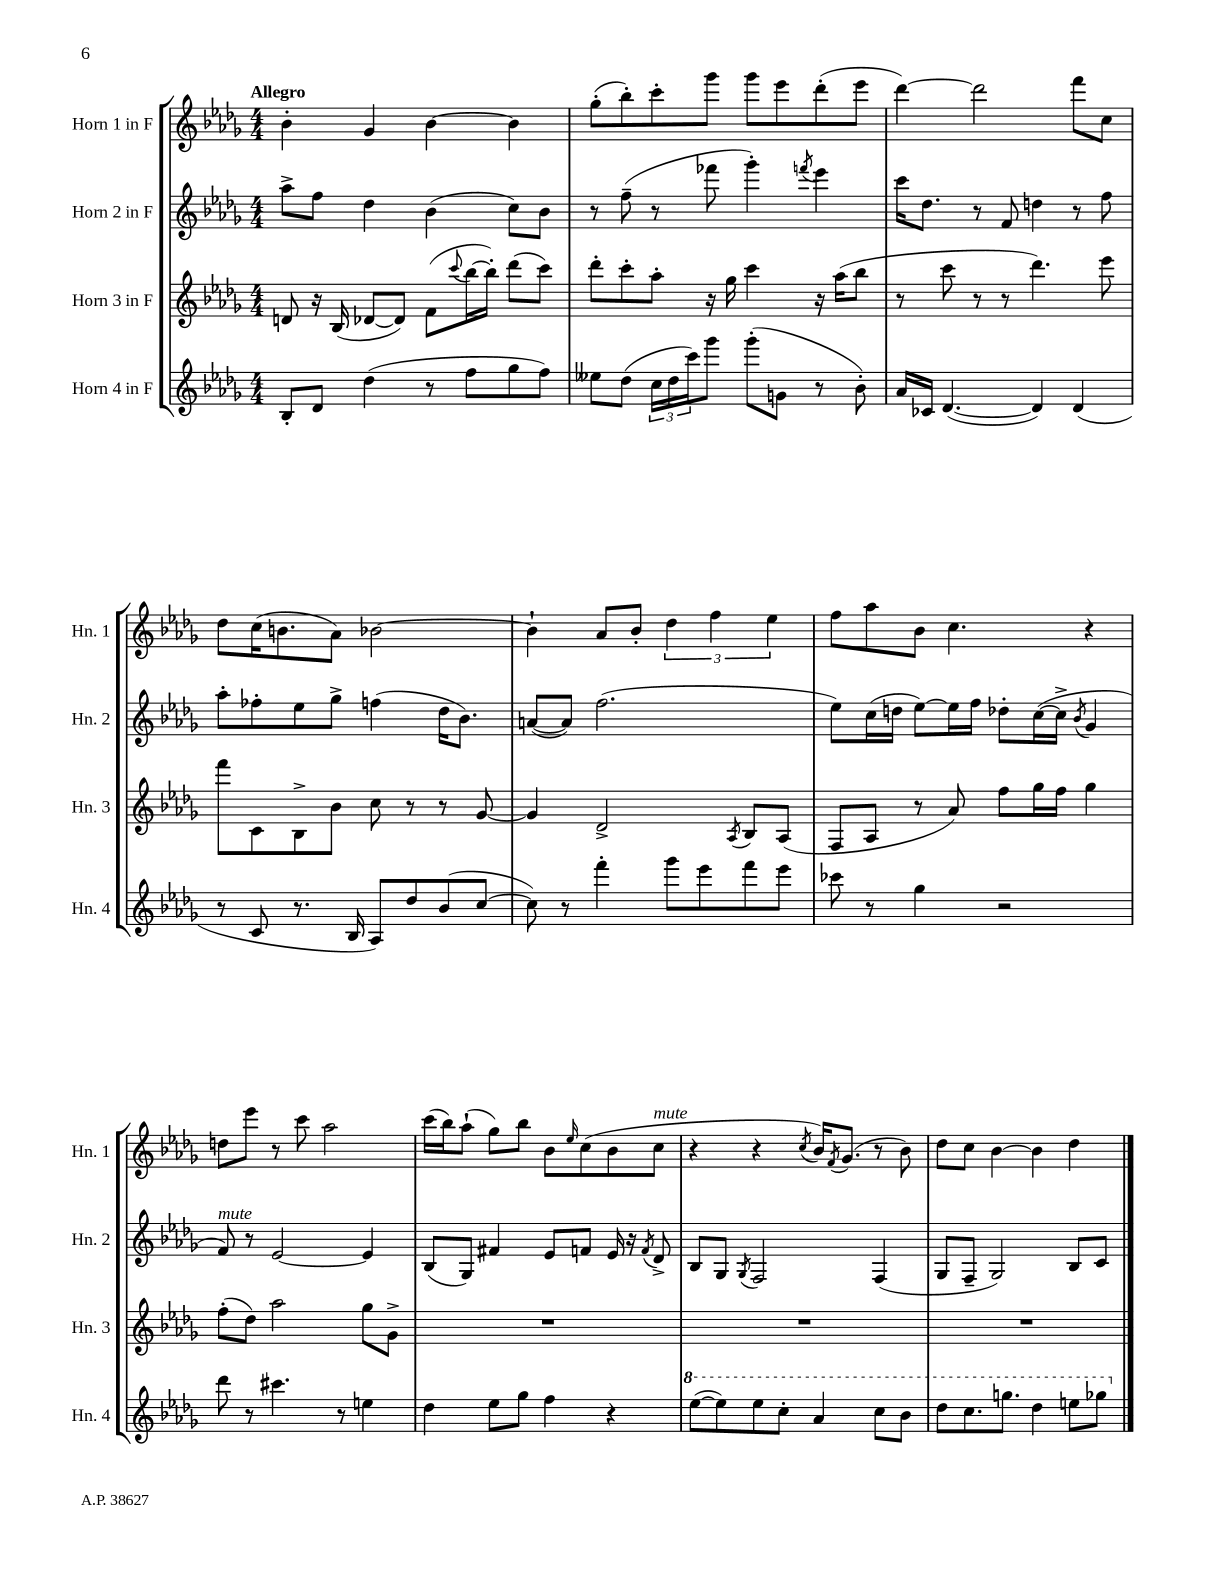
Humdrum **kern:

**kern	**kern	**kern	**kern
*staff4	*staff3	*staff2	*staff1
*clefG2	*clefG2	*clefG2	*clefG2
*k[b-e-a-d-g-]	*k[b-e-a-d-g-]	*k[b-e-a-d-g-]	*k[b-e-a-d-g-]
*M4/4	*M4/4	*M4/4	*M4/4
8B-'	8d	8aa-^	4b-'
8d-	16r	8ff	.
.	(16B-	.	.
(4dd-	[8d-	4dd-	4g-
.	8d-])	.	.
8r	(8f	(4b-	[4b-
.	8qqccc	.	.
8ff	[16bb-	.	.
.	16bb-'])	.	.
8gg-	(8ddd-	8cc)	4b-]
8ff)	8ccc)	8b-	.
=	=	=	=
8ee--	8ddd-'	8r	(8gg-'
(8dd-	8ccc'	(8ff~	8bb-')
24cc	8aa-'	8r	8ccc'
24dd-	.	.	.
24ccc)	.	.	.
8ggg-	16r	8fff-	8ggg-
.	16gg-	.	.
(8ggg-'	4ccc	4ggg-')	8ggg-
8g	.	.	8eee-
.	.	8qfff	.
8r	16r	4eee-	(8ddd-'
.	(16aa-	.	.
8b-')	8bb-	.	8eee-
=	=	=	=
16a-	8r	16ccc	[4ddd-)
16c-	.	8.dd-	.
([4.d-	8ccc	.	.
.	8r	8r	2ddd-]
.	8r	8f	.
4d-])	4.ddd-)	4dd	.
(4d-	.	8r	8fff
.	8eee-	8ff	8cc
=	=	=	=
8r	8fff	8aa-'	8dd-
8c	8c	8ff-'	(16cc
.	.	.	8.b
8.r	8B-^	8ee-	.
.	8b-	8gg-^	8a-)
16B-	.	.	.
8A-)	8cc	(4ff	[2b-
8dd-	8r	.	.
(8b-	8r	16dd-	.
.	.	8.b-)	.
[8cc	[8g-	.	.
=	=	=	=
8cc])	4g-]	([8a	4b-`]
8r	.	8a])	.
4fff'	2d-^	(2.ff	8a-
.	.	.	8b-'
8ggg-	.	.	6dd-
8eee-	.	.	.
.	.	.	6ff
.	8qA-	.	.
8fff	8B-	.	.
.	.	.	6ee-
8eee-	(8A-	.	.
=	=	=	=
8ccc-	8F	8ee-)	8ff
8r	8A-	(16cc	8aa-
.	.	16dd	.
4gg-	8r	[8ee-)	8b-
.	8a-)	16ee-]	4.cc
.	.	16ff	.
2r	8ff	8dd-'	.
.	16gg-	([16cc	.
.	16ff	16cc^]	.
.	.	8qb-	.
.	4gg-	4g-	4r
=	=	=	=
8ddd-	(8ff'	8f)	8dd
8r	8dd-)	8r	8eee-
4.ccc#	2aa-	[2e-	8r
.	.	.	8ccc
.	.	.	2aa-
8r	.	.	.
4ee	8gg-	4e-]	.
.	8g-^	.	.
=	=	=	=
4dd-	1r	(8B-	(16ccc
.	.	.	16bb-)
.	.	8G-)	(8aa-`
8ee-	.	4f#	8gg-)
8gg-	.	.	8bb-
4ff	.	8e-	8b-
.	.	.	16qqee-
.	.	8f	(8cc
4r	.	16e-	8b-
.	.	16r	.
.	.	8qf	.
.	.	8d-^	8cc
=	=	=	=
([8eee-	1r	8B-	4r
8eee-])	.	8G-	.
.	.	8qG-	.
8eee-	.	2F	4r
8ccc'	.	.	.
.	.	.	8qcc
4aa-	.	.	16b-)
.	.	.	8qf
.	.	.	(8.g-
8ccc	.	(4F	8r
8bb-	.	.	8b-)
=	=	=	=
8ddd-	1r	8G-	8dd-
8.ccc	.	8F~	8cc
.	.	2G-)	[4b-
8.ggg	.	.	.
4ddd-	.	.	4b-]
8eee	.	8B-	4dd-
8ggg-	.	8c	.
==	==	==	==
*-	*-	*-	*-
